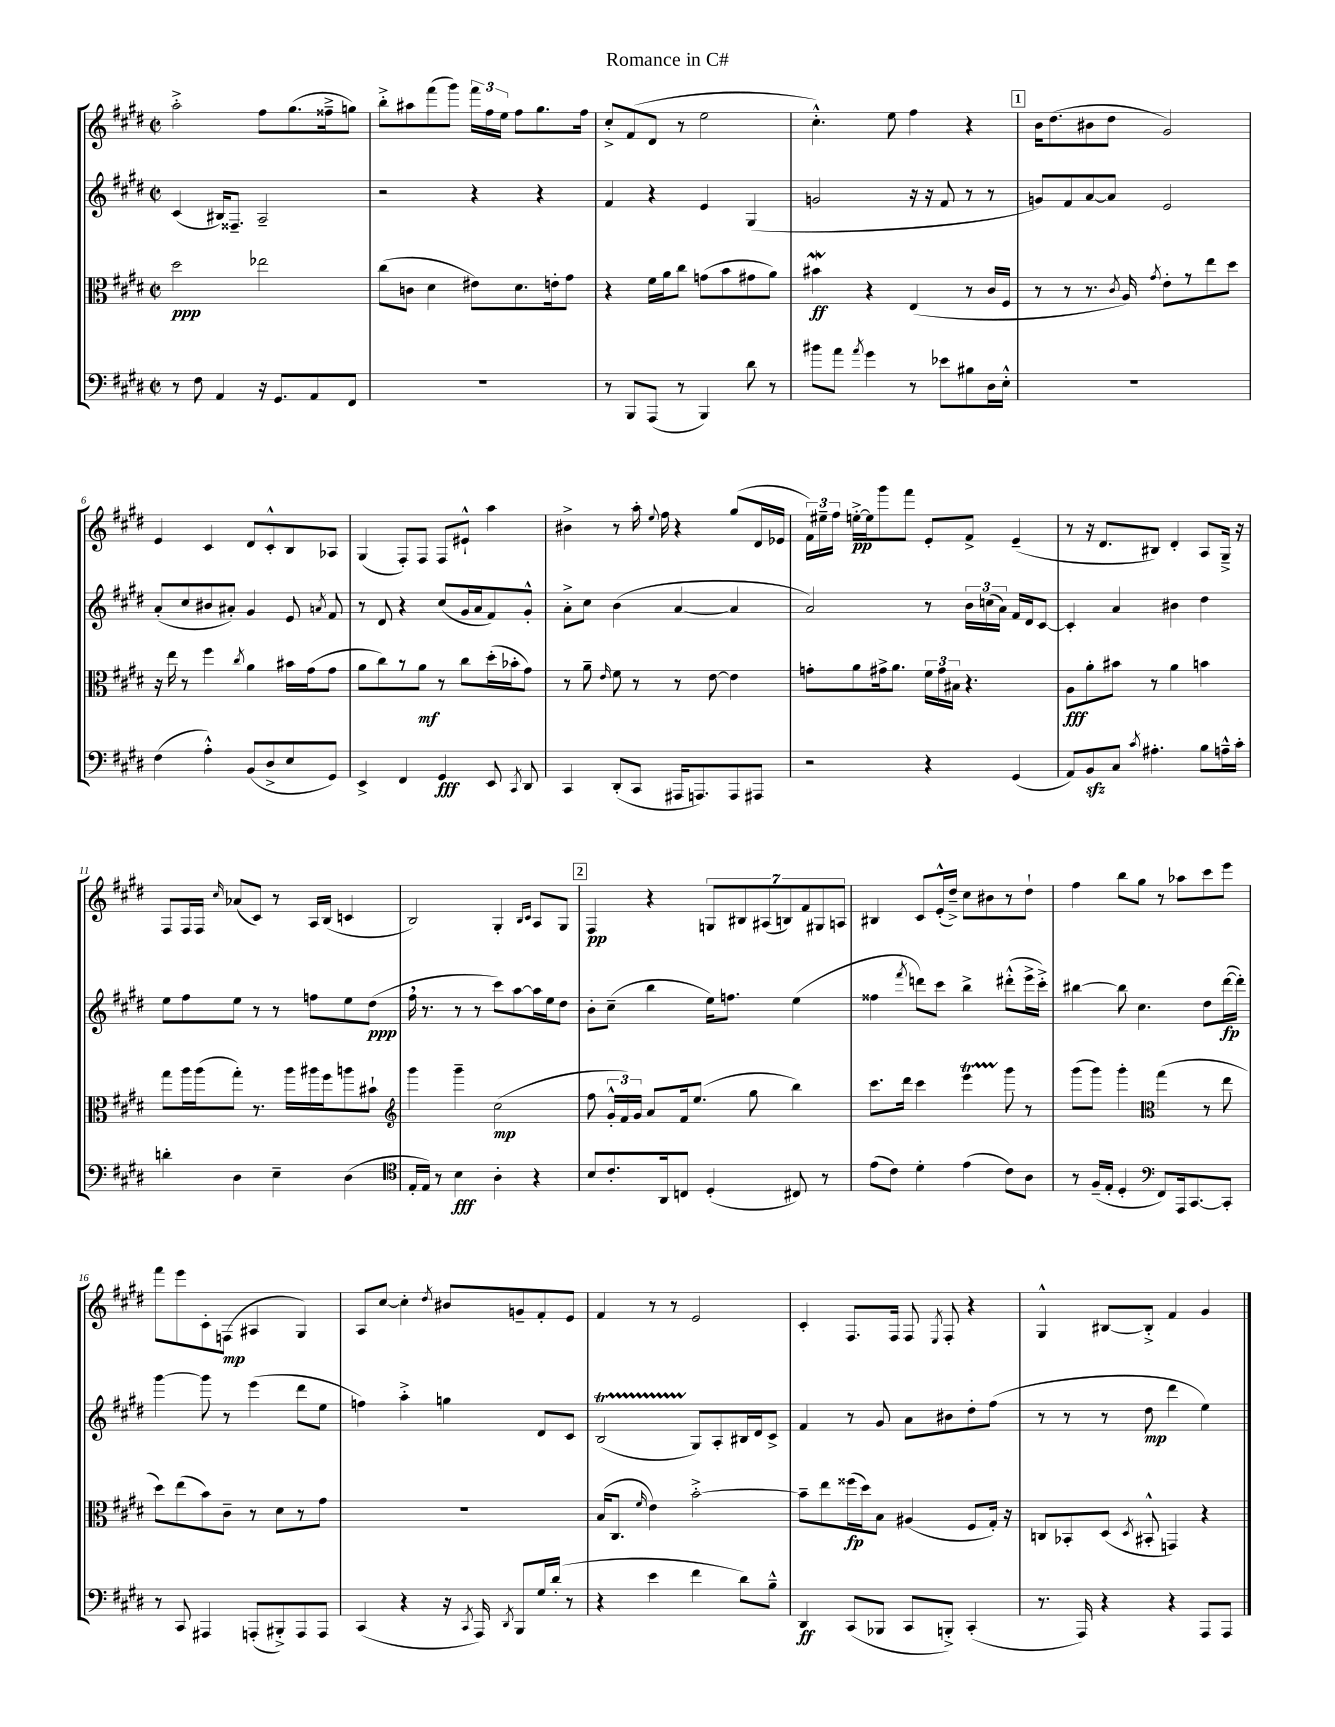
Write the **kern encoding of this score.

**kern	**dynam	**kern	**dynam	**kern	**dynam	**kern	**dynam
*part4	*part4	*part3	*part3	*part2	*part2	*part1	*part1
*staff4	*staff4	*staff3	*staff3	*staff2	*staff2	*staff1	*staff1
*clefF4	*	*clefC3	*	*clefG2	*	*clefG2	*
*k[f#c#g#d#]	*	*k[f#c#g#d#]	*	*k[f#c#g#d#]	*	*k[f#c#g#d#]	*
*M2/2	*	*M2/2	*	*M2/2	*	*M2/2	*
*met(c|)	*	*met(c|)	*	*met(c|)	*	*met(c|)	*
=1	=1	=1	=1	=1	=1	=1	=1
8r	.	2dd#\	ppp	(4c#/	.	2aa'^\	.
8F#\	.	.	.	.	.	.	.
4AA/	.	.	.	16B#X/KL)	.	.	.
.	.	.	.	8.F##X~/J	.	.	.
16r	.	2ee-X\	.	2A~/	.	8ff#\L	.
8.GG#/L	.	.	.	.	.	.	.
.	.	.	.	.	.	(8.gg#\	.
8AA/	.	.	.	.	.	.	.
.	.	.	.	.	.	16ff##X~^\k	.
8FF#/J	.	.	.	.	.	8ggn\J)	.
=2	=2	=2	=2	=2	=2	=2	=2
1r	.	(8cc#\L	.	2r	.	8bb'^\L	.
.	.	8cn\J	.	.	.	8aa#X\	.
.	.	4d#\	.	.	.	(8fff#\	.
.	.	.	.	.	.	8ggg#\J)	.
.	.	8e#X\L)	.	4r	.	24fff#\LL	.
.	.	.	.	.	.	24ff#\	.
.	.	.	.	.	.	24ee\JJ	.
.	.	8.d#\	.	.	.	8ff#\L	.
.	.	.	.	4r	.	8.gg#\	.
.	.	16en'\k	.	.	.	.	.
.	.	8g#\J	.	.	.	.	.
.	.	.	.	.	.	16ff#\Jk	.
=3	=3	=3	=3	=3	=3	=3	=3
8r	.	4r	.	4f#/	.	8cc#'^/L	.
8BBB/L	.	.	.	.	.	(8f#/	.
(8AAA/J	.	16f#\LL	.	4r	.	8d#/J	.
.	.	16a\J	.	.	.	.	.
8r	.	8cc#\J	.	.	.	8r	.
4BBB/)	.	(8gn\L	.	4e/	.	2ee\	.
.	.	8b\	.	.	.	.	.
8d#\	.	8g#X\	.	(4G#/	.	.	.
8r	.	8a\J)	.	.	.	.	.
=4	=4	=4	=4	=4	=4	=4	=4
8b#X\L	.	4b#XW\	ff	2gn/	.	4.cc#'^^\)	.
8a\J	.	.	.	.	.	.	.
8qa/	.	.	.	.	.	.	.
4g#\	.	4r	.	.	.	.	.
.	.	.	.	.	.	8ee\	.
8r	.	(4E/	.	16r	.	4ff#\	.
.	.	.	.	16r	.	.	.
8e-X\L	.	.	.	8f#/	.	.	.
8B#X\	.	8r	.	8r	.	4r	.
16D#\L	.	16c#/LL	.	8r	.	.	.
16E'^^\JJ	.	16F#/JJ	.	.	.	.	.
!!LO:REH:place=s1:t=1
=5	=5	=5	=5	=5	=5	=5	=5
1r	.	8r	.	8gn/L)	.	16b\KL	.
.	.	.	.	.	.	(8.dd#\	.
.	.	8r	.	8f#/	.	.	.
.	.	8.r	.	[8a/	.	8b#X\	.
.	.	.	.	8a/J]	.	8dd#\J	.
.	.	8qc#/	.	.	.	.	.
.	.	16A/)	.	.	.	.	.
.	.	8qg#/	.	.	.	.	.
.	.	8e'\L	.	2e/	.	2g#/)	.
.	.	8r	.	.	.	.	.
.	.	8ee\	.	.	.	.	.
.	.	8dd#\J	.	.	.	.	.
!!LO:LB:g=z
=6	=6	=6	=6	=6	=6	=6	=6
(4F#\	.	16r	.	(8a'/L	.	4e/	.
.	.	16ee\	.	.	.	.	.
.	.	8r	.	8cc#/	.	.	.
4A'^^\)	.	4ff#\	.	8b#X/	.	4c#/	.
.	.	.	.	8a#X'/J)	.	.	.
.	.	8qcc#/	.	.	.	.	.
(8BB/L	.	4a\	.	4g#/	.	8d#/L	.
8D#^/	.	.	.	.	.	8c#'^^/	.
8E/	.	16b#X\LL	.	8e/	.	8B/	.
.	.	(16g#\J	.	.	.	.	.
.	.	.	.	8qan/	.	.	.
8GG#/J)	.	8g#\J	.	8f#/	.	8A-X/J	.
=7	=7	=7	=7	=7	=7	=7	=7
4EE^/	.	8a\L	.	8r	.	(4G#/	.
.	.	8cc#\)	.	8d#/	.	.	.
4FF#/	.	8r	.	4r	.	8F#'/L)	.
.	.	8a\J	mf	.	.	8F#/J	.
4GG#/	fff	8r	.	(8cc#/L	.	8F#/L	.
.	.	8cc#\L	.	16g#/L	.	8e#X`^^/J	.
.	.	.	.	16a/J	.	.	.
8EE/	.	(16dd#'\L	.	8f#/)	.	4aa\	.
.	.	16b-X'\J	.	.	.	.	.
8qCC#/	.	.	.	.	.	.	.
8DD#/	.	8g#\J)	.	8g#'^^/J	.	.	.
=8	=8	=8	=8	=8	=8	=8	=8
4CC#/	.	8r	.	8a'^\L	.	4b#X^\	.
.	.	8a~\	.	8cc#\J	.	.	.
.	.	16qqe/	.	.	.	.	.
(8DD#'/L	.	8f#\	.	(4b\	.	8r	.
8CC#/J	.	8r	.	.	.	16aa'\	.
.	.	.	.	.	.	8qqee/	.
.	.	.	.	.	.	16ff#\	.
16AAA#X/KL	.	8r	.	[4a/	.	4r	.
8.AAAn/)	.	.	.	.	.	.	.
.	.	[8e\	.	.	.	.	.
8AAA/	.	4e\]	.	4a/]	.	(8gg#/L	.
8AAA#X/J	.	.	.	.	.	16d#/L	.
.	.	.	.	.	.	16e-X/JJ	.
=9	=9	=9	=9	=9	=9	=9	=9
2r	.	8gn'\L	.	2a/)	.	24f#\LL)	.
.	.	.	.	.	.	24ee#X~\	.
.	.	.	.	.	.	24ff#\JJ	.
.	.	8a\	.	.	.	[16een'^\LL	pp
.	.	.	.	.	.	16ee\J]	.
.	.	16g#X^\k	.	.	.	8ggg#\	.
.	.	8.a\J	.	.	.	.	.
.	.	.	.	.	.	8fff#\J	.
4r	.	24f#\LL	.	8r	.	8e'/L	.
.	.	24g#\	.	.	.	.	.
.	.	24B#X\JJ	.	.	.	.	.
.	.	4.r	.	24b\LL	.	8f#^/J	.
.	.	.	.	(24ccn\	.	.	.
.	.	.	.	24a\JJ)	.	.	.
(4GG#/	.	.	.	16f#/LL	.	(4e~/	.
.	.	.	.	16d#/J	.	.	.
.	.	.	.	[8c#/J	.	.	.
=10	=10	=10	=10	=10	=10	=10	=10
8AA/L)	.	8A\L	fff	4c#'/]	.	8r	.
8BBzz/	.	8a'\	.	.	.	16r	.
.	.	.	.	.	.	8.d#/L	.
8C#/J	.	8b#X\J	.	4a/	.	.	.
8qc#/	.	.	.	.	.	.	.
4.A#X'\	.	8r	.	.	.	8B#X/J)	.
.	.	4a\	.	4b#X\	.	4d#'/	.
8B\L	.	4bn\	.	4dd#\	.	8A/L	.
16An~^^\L	.	.	.	.	.	16G#~^/Jk	.
16c#'\JJ	.	.	.	.	.	16r	.
!!LO:LB:g=z
=11	=11	=11	=11	=11	=11	=11	=11
4dn'\	.	8gg#\L	.	8ee\L	.	8F#/L	.
.	.	16aa\L	.	8ff#\	.	16F#/L	.
.	.	(16aa\J	.	.	.	16F#/JJ	.
.	.	.	.	.	.	16qqcc#/	.
4D#\	.	8gg#'\J)	.	8ee\J	.	(8a-X/L	.
.	.	8.r	.	8r	.	8c#/J)	.
4E~\	.	.	.	8r	.	8r	.
.	.	16aa\LL	.	.	.	.	.
.	.	16aa#X\	.	8ffn\L	.	16A/LL	.
.	.	16ff#\J	.	.	.	(16B/JJ	.
(4D#\	.	8aan\	.	8ee\	.	4cn/	.
.	.	8b#X`\J	.	(8dd#\J	ppp	.	.
=12	=12	=12	=12	=12	=12	=12	=12
*clefC4	*	*clefG2	*	*	*	*	*
16E'/LL	.	4ggg#\	.	16ff#,\	.	2B/)	.
16E/JJ)	.	.	.	8.r	.	.	.
8r	.	.	.	.	.	.	.
4B\	fff	4ggg#~\	.	8r	.	.	.
.	.	.	.	8r	.	.	.
4A'\	.	(2cc#\	mp	8ccc#\L)	.	4G#'/	.
.	.	.	.	[8aa\	.	.	.
.	.	.	.	.	.	16qqB/LL	.
.	.	.	.	.	.	16qqc#/JJ	.
4r	.	.	.	16aa\L]	.	8A/L	.
.	.	.	.	16ee\J	.	.	.
.	.	.	.	8dd#\J	.	8G#/J	.
!!LO:REH:place=s1:t=2
=13	=13	=13	=13	=13	=13	=13	=13
8B/L	.	8ff#\	.	8b'\L	.	4F#/	pp
8.c#'/	.	24g#'^^/LL	.	(8cc#~\J	.	.	.
.	.	24f#/)	.	.	.	.	.
.	.	24g#/JJ	.	.	.	.	.
.	.	8a/L	.	4bb\	.	4r	.
16AA/k	.	.	.	.	.	.	.
8Cn/J	.	16f#/k	.	.	.	.	.
.	.	(8.ee/J	.	.	.	.	.
(4D#'/	.	.	.	16ee\KL)	.	14Gn/L	.
.	.	.	.	8.ffn\J	.	.	.
.	.	.	.	.	.	14B#X/	.
.	.	8gg#\	.	.	.	.	.
.	.	.	.	.	.	(14A#X/	.
.	.	.	.	.	.	14Bn/)	.
8C#X/)	.	4bb\)	.	(4ee\	.	.	.
.	.	.	.	.	.	14f#/	.
.	.	.	.	.	.	14G#X/	.
8r	.	.	.	.	.	.	.
.	.	.	.	.	.	14An/J	.
=14	=14	=14	=14	=14	=14	=14	=14
(8e\L	.	8.ccc#\L	.	4ff##X\	.	4B#X/	.
8c#\J)	.	.	.	.	.	.	.
.	.	16ddd#\Jk	.	.	.	.	.
.	.	.	.	8qfff#/	.	.	.
4d#'\	.	4ccc#\	.	8dddn\L)	.	8c#/L	.
.	.	.	.	8ccc#\J	.	(16e'^^/L	.
.	.	.	.	.	.	16dd#~^/JJ)	.
(4e\	.	4eeeT\	.	4bb^\	.	8cc#\L	.
.	.	.	.	.	.	8b#X\	.
8c#\L)	.	8ggg#\	.	(8ddd#X'^^\L	.	8r	.
8A\J	.	8r	.	16eee^\L	.	8dd#`\J	.
.	.	.	.	16ccc#'^\JJ)	.	.	.
=15	=15	=15	=15	=15	=15	=15	=15
8r	.	(8ggg#\L	.	[4bb#X\	.	4ff#\	.
(16F#~/LL	.	8ggg#\J)	.	.	.	.	.
16E'/JJ	.	.	.	.	.	.	.
4D#'/	.	4ggg#'\	.	8bb#\]	.	8bb\L	.
.	.	.	.	4.cc#\	.	8gg#\J	.
*clefF4	*	*clefC3	*	*	*	*	*
8FF#/L)	.	(4gg#\	.	.	.	8r	.
16AAA/k	.	.	.	.	.	8aa-X\L	.
[8.CC#/	.	.	.	.	.	.	.
.	.	8r	.	8dd#\L	.	8ccc#\	.
8CC#'/J]	.	8ee\	.	([16ddd#\L	fp	8eee\J	.
.	.	.	.	16ddd#'\JJ])	.	.	.
!!LO:LB:g=z
=16	=16	=16	=16	=16	=16	=16	=16
8r	.	8dd#\L)	.	[4ggg#\	.	8fff#\L	.
8CC#/	.	(8ee\	.	.	.	8eee\	.
4AAA#X/	.	8b\)	.	8ggg#\]	.	8c#'\	.
.	.	8c#~\J	.	8r	.	(8Fn\J	mp
(8AAAn'/L	.	8r	.	(4eee\	.	4A#X/	.
8BBB#X'^/)	.	8d#\L	.	.	.	.	.
8AAA/	.	8r	.	8ddd#\L	.	4G#/)	.
8AAA/J	.	8g#\J	.	8ee\J	.	.	.
=17	=17	=17	=17	=17	=17	=17	=17
(4CC#/	.	1r	.	4ffn\)	.	8A/L	.
.	.	.	.	.	.	[8cc#/J	.
4r	.	.	.	4aa'^\	.	4cc#'\]	.
.	.	.	.	.	.	8qdd#/	.
16r	.	.	.	4ggn\	.	8b#X/L	.
8qCC#/	.	.	.	.	.	.	.
16AAA/)	.	.	.	.	.	.	.
8qDD#/	.	.	.	.	.	.	.
8BBB/L	.	.	.	.	.	8gn~/	.
16G#/L	.	.	.	8d#/L	.	8f#'/	.
(16d#'/JJ	.	.	.	.	.	.	.
8r	.	.	.	8c#/J	.	8e/J	.
=18	=18	=18	=18	=18	=18	=18	=18
4r	.	(16B/KL	.	(2BT/	.	4f#/	.
.	.	8.C#/J	.	.	.	.	.
.	.	16qqf#/	.	.	.	.	.
4e\	.	4e\)	.	.	.	8r	.
.	.	.	.	.	.	8r	.
4f#\	.	[2b'^\	.	8G#/L)	.	2e/	.
.	.	.	.	8A'/	.	.	.
8d#\L)	.	.	.	16B#X/L	.	.	.
.	.	.	.	16d#/J	.	.	.
8B~^^\J	.	.	.	8c#^/J	.	.	.
=19	=19	=19	=19	=19	=19	=19	=19
4DD#/	ff	8b~\L]	.	4f#/	.	4c#'/	.
.	.	8ee\	.	.	.	.	.
(8CC#/L	.	(16ff##X\L	fp	8r	.	8.F#/L	.
.	.	16dd#\J)	.	.	.	.	.
8BBB-X/J	.	8B\J	.	8g#/	.	.	.
.	.	.	.	.	.	16F#/Jk	.
8CC#/L	.	(4A#X/	.	8a\L	.	8F#/	.
.	.	.	.	.	.	8qE/	.
8BBBn'^/J)	.	.	.	8b#X\	.	8F#'/	.
(4CC#'/	.	8F#/L	.	8dd#'\	.	4r	.
.	.	16G#'/Jk)	.	(8ff#\J	.	.	.
.	.	16r	.	.	.	.	.
=20	=20	=20	=20	=20	=20	=20	=20
8.r	.	8Cn/L	.	8r	.	4G#^^/	.
.	.	8BB-X'/	.	8r	.	.	.
16AAA/)	.	.	.	.	.	.	.
4r	.	(8D#/J	.	8r	.	[8B#X/L	.
.	.	8qD#/	.	.	.	.	.
.	.	8BB#X'^^/	.	8dd#\	mp	8B#'^/J]	.
4r	.	4GGn/)	.	4ddd#\	.	4f#/	.
8AAA/L	.	4r	.	4ee\)	.	4g#/	.
8AAA/J	.	.	.	.	.	.	.
==	==	==	==	==	==	==	==
*-	*-	*-	*-	*-	*-	*-	*-
